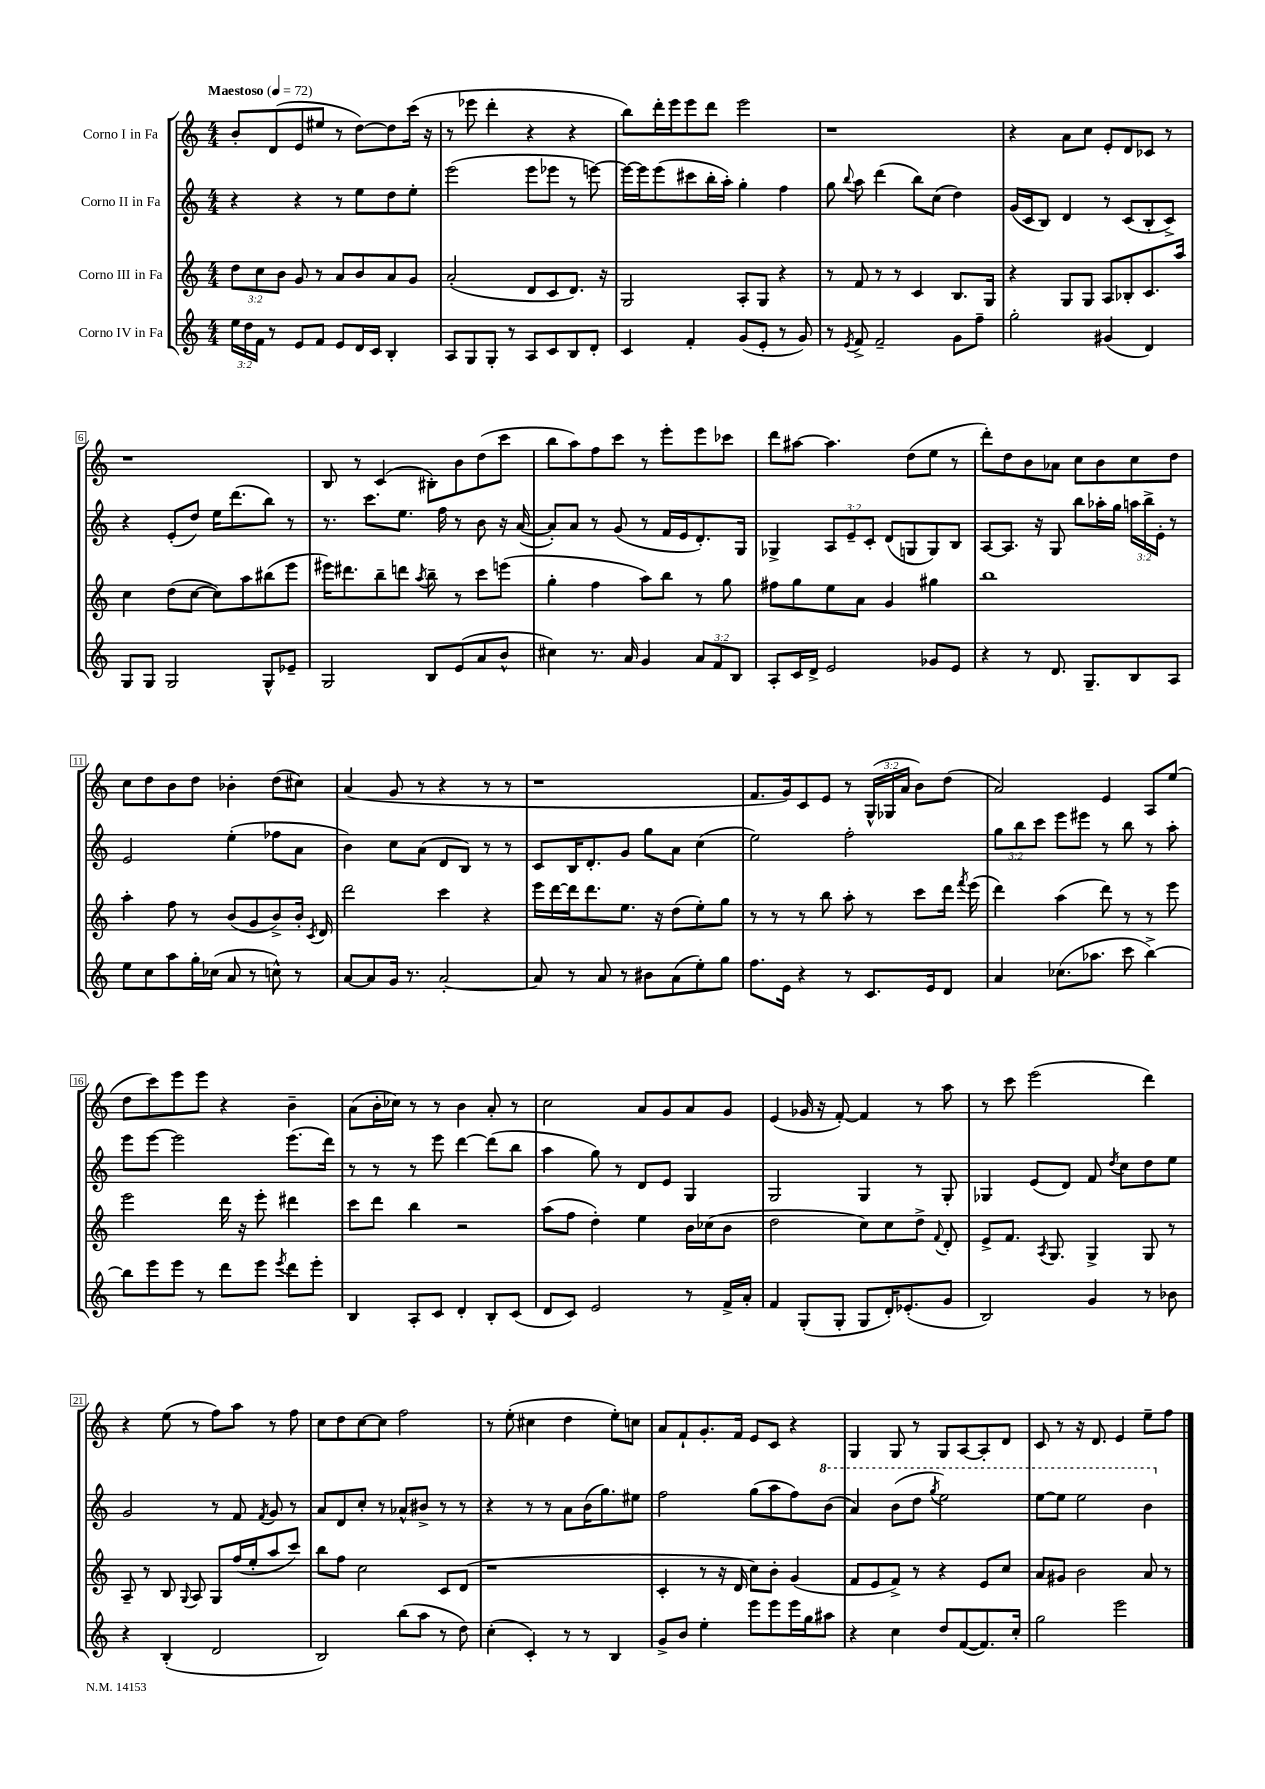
<<
\new StaffGroup <<
\new Staff = "s0" \with { instrumentName = "Corno I in Fa" } {
    \clef treble \key c \major \numericTimeSignature \time 4/4 \override Staff.TupletNumber.text = #tuplet-number::calc-fraction-text \tempo "Maestoso" 4 = 72
    \autoBeamOff b'8[-. d'8( e'8 eis''8] r8 d''8[~) d''8 c'''16]( r16 |
    r8 ees'''8 d'''4-. r4 r4 |
    b''8[) d'''16-. e'''16 e'''8 d'''8] e'''2 |
    r1 |
    r4 a'8[ c''8] e'8[-. d'8 ces'8] r8 |
    r1 |
    b8 r8 c'4( bis8[-.) b'8 d''8( c'''8] |
    b''8[ a''8) f''8 c'''8] r8 e'''8[-. e'''8 ces'''8] |
    d'''8[ ais''8]~ ais''4. d''8[( e''8] r8 |
    d'''8[-.) d''8 b'8 aes'8] c''8[ b'8 c''8 d''8] |
    c''8[ d''8 b'8 d''8] bes'4-. d''8[( cis''8]) |
    a'4( g'8 r8 r4 r8 r8 |
    r1 |
    f'8.[ g'16) c'8 e'8] r8 \tuplet 3/2 { g16[-^( ges16 a'16] } b'8[) d''8]( |
    a'2) e'4 a8[ e''8]( |
    d''8[ c'''8) e'''8 e'''8] r4 b'4-- |
    a'8[( b'16-. ces''16]) r8 r8 b'4 a'8-. r8 |
    c''2 a'8[ g'8 a'8 g'8] |
    e'4( ges'16 r16 f'8~-.) f'4 r8 a''8 |
    r8 c'''8 e'''2( d'''4) |
    r4 e''8( r8 f''8[) a''8] r8 f''8 |
    c''8[ d''8 c''8~ c''8] f''2 |
    r8 e''8-.( cis''4 d''4 e''8[-.) c''8] |
    a'8[ f'8-! g'8.-. f'16] e'8[ c'8] r4 |
    g4 g8 r8 g8[ a8~ a8-. d'8] |
    c'8 r8 r16 d'8. e'4 e''8[-- f''8] \bar "|." |
}
\new Staff = "s1" \with { instrumentName = "Corno II in Fa" } {
    \clef treble \key c \major \numericTimeSignature \time 4/4 \override Staff.TupletNumber.text = #tuplet-number::calc-fraction-text
    \autoBeamOff r4 r4 r8 e''8[ d''8 e''8]-. |
    e'''2( e'''8[ ees'''8] r8 e'''8~) |
    e'''16[~ e'''16 e'''8( cis'''8 b''16-. a''16]-.) g''4-. f''4 |
    g''8 \appoggiatura { b''8 } a''8 d'''4( b''8[) c''8]( d''4) |
    g'16[( c'16 b8]) d'4 r8 c'8[( b8-. c'8]->) |
    r4 e'8[-.( d''8]) e''16[ d'''8.( b''8]) r8 |
    r8. c'''8.[ e''8.] f''16 r8 b'8 r16 a'16~( |
    a'8[-.) a'8] r8 g'8( r8 f'16[ e'16 d'8.-.) g16] |
    ges4-> \tuplet 3/2 { a8[ e'8-- c'8]-. } d'8[( g8 g8) b8] |
    a8[~ a8.] r16 g8 b''8[ aes''16-. g''16] \tuplet 3/2 { a''16[ b''16-> e'16]-. } r8 |
    e'2 e''4-.( fes''8[ a'8] |
    b'4) c''8[ a'8]( d'8[ b8]) r8 r8 |
    c'8[ b16 d'8.-. g'8] g''8[ a'8] c''4( |
    e''2) f''2-. |
    \tuplet 3/2 { g''8[ b''8 c'''8] } e'''8[ eis'''8] r8 b''8 r8 a''8-. |
    e'''8[ e'''8]~ e'''2 e'''8.[( d'''16]) |
    r8 r8 r8 e'''8 d'''4~ d'''8[( b''8] |
    a''4 g''8) r8 d'8[ e'8] g4 |
    g2 g4 r8 g8-. |
    ges4 e'8[( d'8]) f'8 \acciaccatura { d''8 } c''8[ d''8 e''8] |
    g'2 r8 f'8 \acciaccatura { f'8 } g'8 r8 |
    a'8[ d'8 c''8]-. r8 aes'8[-^ bis'8]-> r8 r8 |
    r4 r8 r8 a'8[ b'16( g''8.) eis''8] |
    f''2 g''8[( a''8 f''8) \ottava #1 b''8]( |
    a''4) b''8[( d'''8] \acciaccatura { g'''8 } e'''2) |
    e'''8[~ e'''8] e'''2 b''4 \ottava #0 \bar "|." |
}
\new Staff = "s2" \with { instrumentName = "Corno III in Fa" } {
    \clef treble \key c \major \numericTimeSignature \time 4/4 \override Staff.TupletNumber.text = #tuplet-number::calc-fraction-text
    \autoBeamOff \tuplet 3/2 { d''8[ c''8 b'8] } g'8 r8 a'8[ b'8 a'8 g'8] |
    a'2-.( d'8[ c'8 d'8.]) r16 |
    g2 a8[-. g8] r4 |
    r8 f'8 r8 r8 c'4 b8.[ g16] |
    r4 g8[ g8] a8[ bes8-. c'8. a''16] |
    c''4 d''8[( c''8]~ c''8[) a''8 bis''8( e'''8] |
    eis'''16[) dis'''8. b''8-- d'''8] \acciaccatura { a''8 } b''8-- r8 c'''8[ e'''8]( |
    g''4-. f''4 a''8[) b''8] r8 g''8 |
    fis''8[ g''8 e''8 a'8] g'4 gis''4 |
    b''1 |
    a''4-. f''8 r8 b'8[( g'8 b'8->) b'16]-. \acciaccatura { c'8 } d'16 |
    d'''2 c'''4 r4 |
    e'''16[ d'''16~ d'''16 d'''8. e''8.] r16 d''8[( e''8-.) g''8] |
    r8 r8 r8 b''8 a''8-. r8 c'''8[ d'''16] \acciaccatura { f'''8 } e'''16( |
    d'''4) a''4( d'''8) r8 r8 e'''8 |
    e'''2 d'''16 r16 e'''8-. dis'''4 |
    c'''8[ d'''8] b''4 r2 |
    a''8[( f''8] d''4-.) e''4 b'16[ ces''16( b'8] |
    d''2 c''8[) c''8 d''8]-> \appoggiatura { f'8 } d'8-. |
    e'8[-> f'8.] \acciaccatura { a8 } g8. g4-> g8 r8 |
    a8-- r8 b8 \appoggiatura { g8 } a8 g8[ f''16( e''16-. a''8 c'''8]) |
    b''8[ f''8] c''2 c'8[ d'8]( |
    r1 |
    c'4-. r8 r16 d'16 c''8[) b'8]-. g'4( |
    f'8[ e'8 f'8]->) r8 r4 e'8[ c''8] |
    a'8[ gis'8] b'2 a'8 r8 \bar "|." |
}
\new Staff = "s3" \with { instrumentName = "Corno IV in Fa" } {
    \clef treble \key c \major \numericTimeSignature \time 4/4 \override Staff.TupletNumber.text = #tuplet-number::calc-fraction-text
    \autoBeamOff \tuplet 3/2 { e''16[ d''16 f'16] } r8 e'8[ f'8] e'8[ d'16 c'16] b4-. |
    a8[ g8 g8]-. r8 a8[ c'8 b8 d'8]-. |
    c'4 f'4-. g'8[( e'8]-. r8 g'8) |
    r8 \acciaccatura { e'8 } f'8-> f'2-- g'8[ f''8]-- |
    g''2-. gis'4( d'4) |
    g8[ g8] g2 g8[-^ ees'8]-- |
    g2 b8[ e'8( a'8 b'8]-^ |
    cis''4) r8. a'16 g'4 \tuplet 3/2 { a'8[ f'8 b8] } |
    a8[-. c'16 d'16]-> e'2 ges'8[ e'8] |
    r4 r8 d'8. g8.[-- b8 a8] |
    e''8[ c''8 a''8 g''16-. ces''16]( a'8 r8 c''8-^) r8 |
    a'8[~ a'8 g'16] r8. a'2~-. |
    a'8 r8 a'8 r8 bis'8[ a'8( e''8-.) g''8] |
    f''8.[ e'16] r4 r8 c'8.[ e'16 d'8] |
    a'4 ces''8.[( aes''8.] c'''8 b''4~->) |
    b''8[ e'''8 e'''8] r8 d'''8[ e'''8] \acciaccatura { e'''8 } d'''8[ e'''8]-. |
    b4 a8[-. c'8] d'4-. b8[-. c'8]( |
    d'8[ c'8]) e'2 r8 f'16[-> a'16]-. |
    f'4 g8[-.( g8]-. g8[ d'16-.) ees'8.-.( g'8] |
    b2) g'4 r8 bes'8 |
    r4 b4-.( d'2 |
    b2) b''8[( a''8] r8 d''8) |
    c''4-.( c'4-.) r8 r8 b4 |
    g'8[-> b'8] e''4-. e'''8[ e'''8 e'''16 g''16 ais''8] |
    r4 c''4 d''8[ f'8~( f'8.) c''16]-. |
    g''2 e'''2 \bar "|." |
}
>>
>>
\layout { \context { \Score \override BarNumber.stencil = #(make-stencil-boxer 0.1 0.3 ly:text-interface::print) } }
